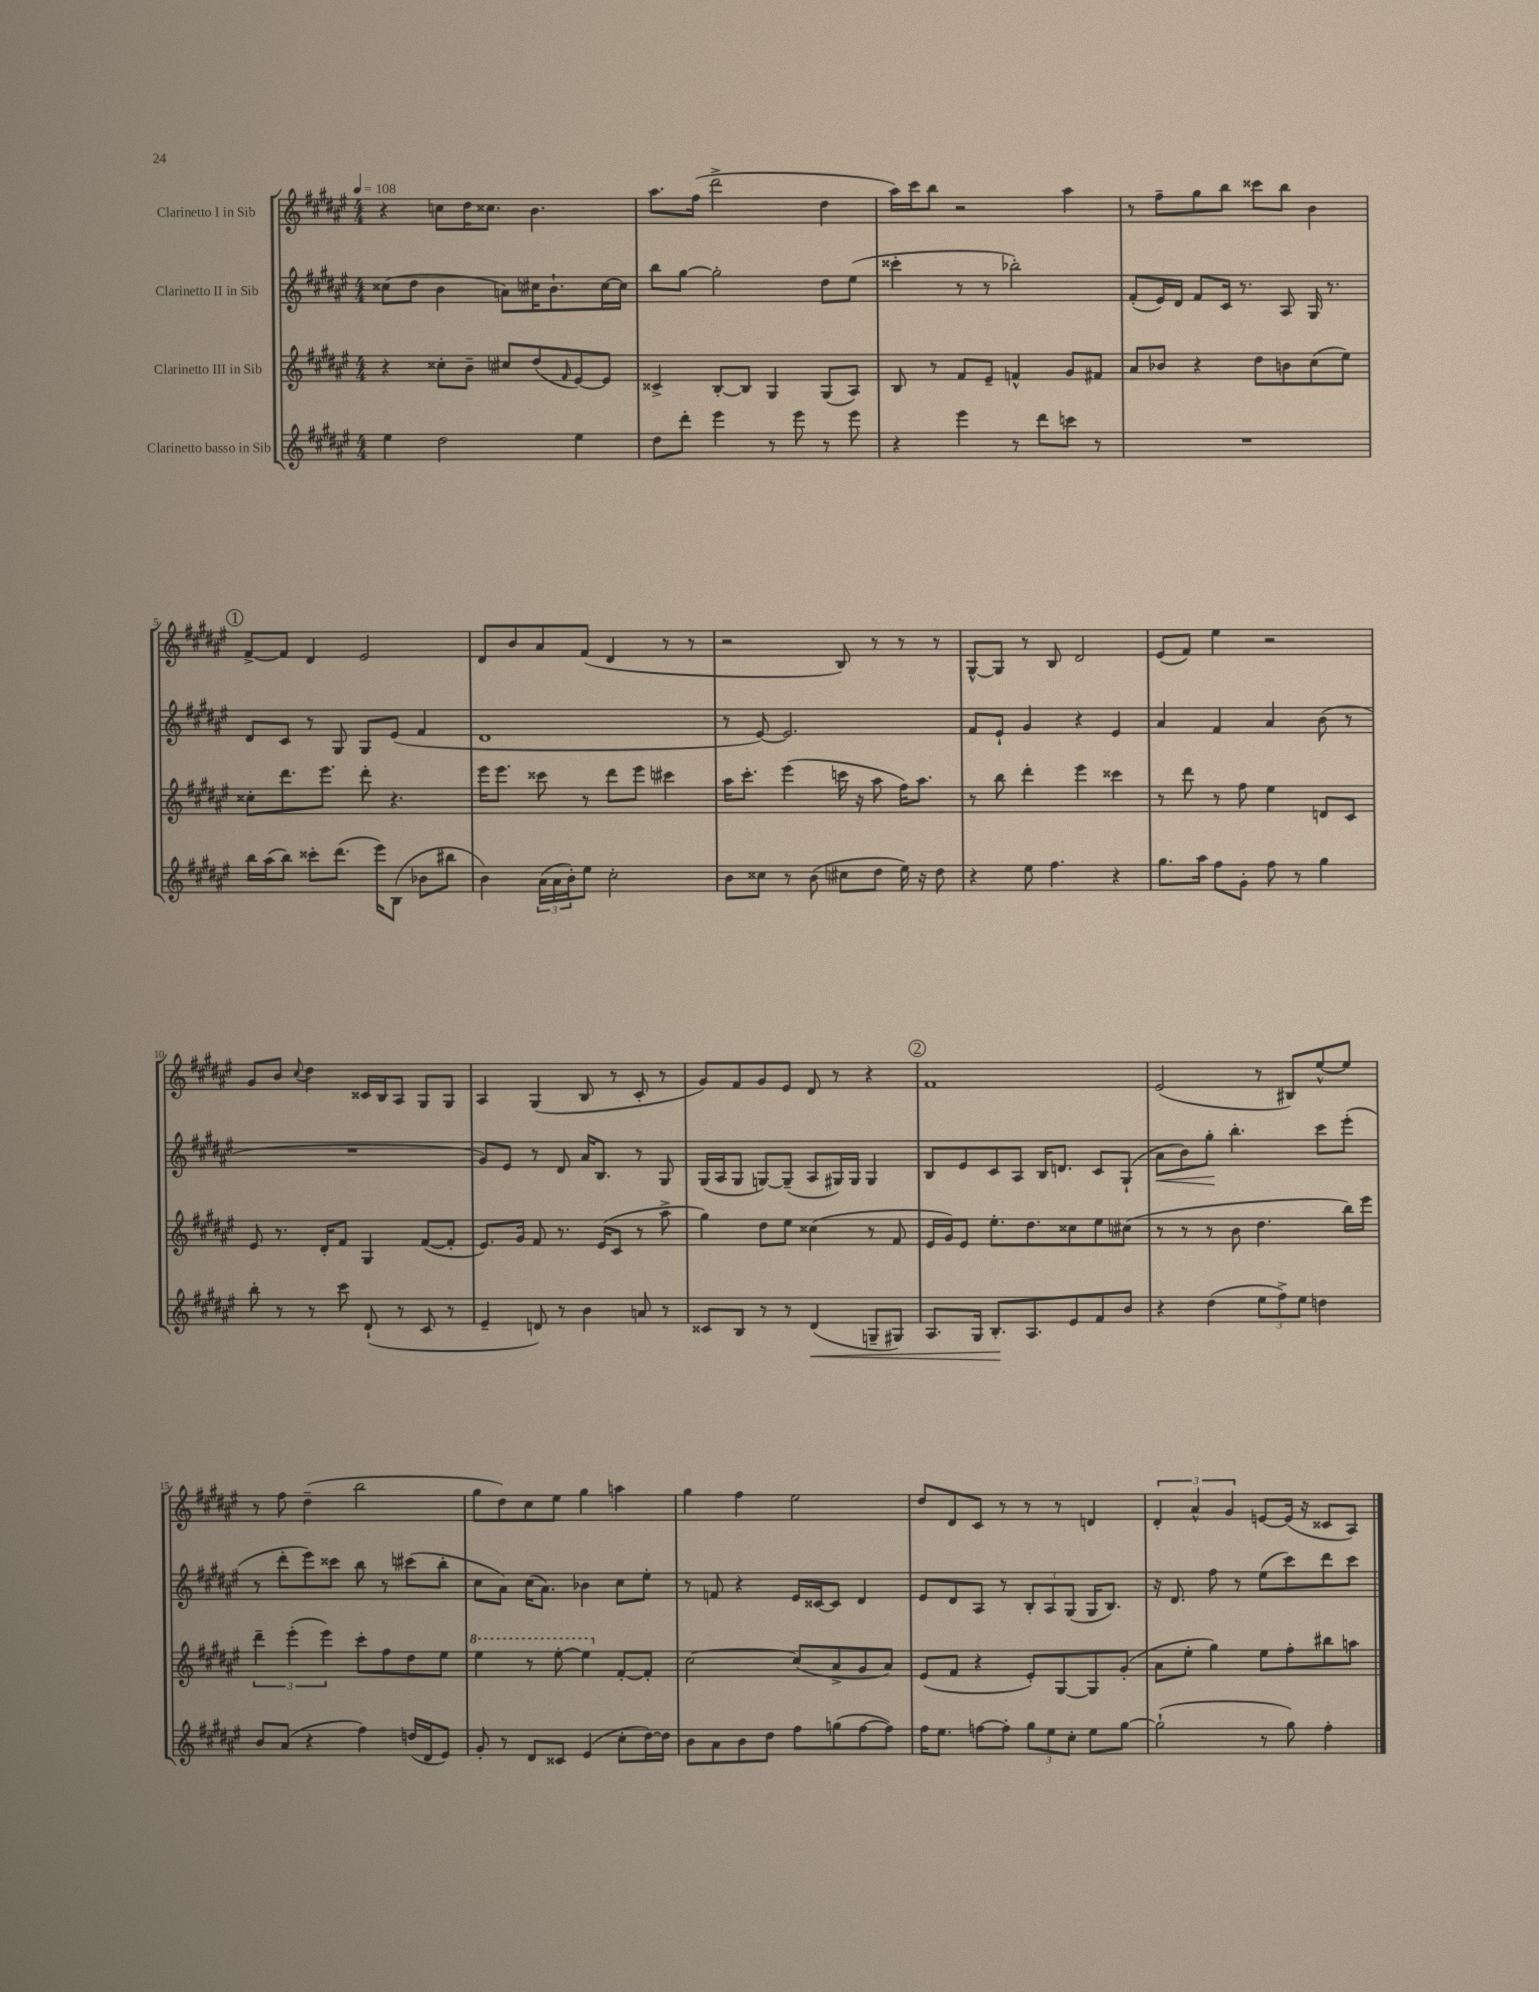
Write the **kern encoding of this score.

**kern	**kern	**kern	**kern
*staff4	*staff3	*staff2	*staff1
*clefG2	*clefG2	*clefG2	*clefG2
*k[f#c#g#d#a#e#]	*k[f#c#g#d#a#e#]	*k[f#c#g#d#a#e#]	*k[f#c#g#d#a#e#]
*M4/4	*M4/4	*M4/4	*M4/4
*MM108	*MM108	*MM108	*MM108
4ee#	4r	(8cc##	4r
.	.	8dd#	.
2dd#	8cc##'	4b	8cc
.	8b~	.	16dd#
.	.	.	8.cc##
.	8cc#	8a)	.
.	(8dd#	16cc#	4.b
.	.	8.b`	.
.	16qqf#	.	.
4ee#	[8e#)	.	.
.	8e#]	[16cc#	.
.	.	16cc#]	.
=	=	=	=
8dd#	4c##^	8bb	8.aa#
8ddd#'	.	[8gg#	.
.	.	.	(16ff#
4eee#	[8B'	2gg#']	2ddd#^
.	8B]	.	.
8r	4G#	.	.
8eee#	.	.	.
8r	(8G#	8dd#	4dd#
8eee#	8A#)	(8ee#	.
=	=	=	=
4r	8B	4ccc##'	16aa#)
.	.	.	16ccc#
.	8r	.	8bb
4eee#	8f#	8r	2r
.	8e#~	8r	.
8r	4f^^	2bb-')	.
8ddd#	.	.	.
8ccc	8g#	.	4aa#
8r	8f#	.	.
=	=	=	=
1r	8a#	(8f#'	8r
.	8b-	16e#)	8ff#~
.	.	16d#	.
.	4r	8f#	8gg#
.	.	16c#	8bb
.	.	8.r	.
.	8dd#	.	8ccc##
.	8b	8A#	8bb
.	(8cc#	16G#	4b
.	.	8.r	.
.	8ee#)	.	.
=	=	=	=
16bb	8cc##'	8d#	[8f#^
(16aa#	.	.	.
8bb)	8.ddd#	8c#	8f#]
8ccc##'	.	8r	4d#
.	8.eee#	.	.
(8.ddd#	.	8G#	.
.	8ddd#'	8G#	2e#
16eee#)	.	.	.
(8B	4.r	(8e#	.
8b-	.	4f#	.
8bb#	.	.	.
=	=	=	=
4b)	16eee#	1d#	8d#
.	8.eee#	.	.
.	.	.	8b
(24a#	8ccc##	.	8a#
24a#	.	.	.
24b')	.	.	.
8ee#	8r	.	(8f#
2cc#'	8ddd#	.	4d#
.	8eee#	.	.
.	4ccc#	.	8r
.	.	.	8r
=	=	=	=
8b	16aa#	8r	2r
.	8.ccc#'	.	.
8cc##	.	[8e#)	.
8r	(4eee#	2.e#]	.
(8b	.	.	.
8cc#	16ccc	.	8B)
.	16r	.	.
8dd#	8aa#	.	8r
16ee#)	16ff#)	.	8r
16r	8.aa#	.	.
8dd#	.	.	8r
=	=	=	=
4r	8r	8f#	[8G#^^
.	8bb	8e#`	8G#]
8ee#	4ddd#'	4g#	8r
4.ff#	.	.	8B
.	4eee#	4r	2d#
4r	4ccc##	4e#	.
=	=	=	=
8.gg#	8r	4a#	(8e#
.	8ddd#	.	8f#)
16aa#	.	.	.
8ff#	8r	4f#	4ee#
8g#'	8ff#	.	.
8ff#	4ee#	4a#	2r
8r	.	.	.
4gg#	8d	(8b	.
.	8c#	8r	.
=	=	=	=
8bb'	8e#	1r	8g#
8r	8.r	.	8b
.	.	.	8qqcc#
8r	.	.	4dd#
.	16d#'	.	.
8ccc#	8f#	.	.
(8d#`	4G#	.	16c##
.	.	.	16B
8r	.	.	8A#
8c#	([8f#	.	8G#
8r	8f#']	.	8G#
=	=	=	=
4e#~	8.e#)	8g#)	4A#
.	.	8e#	.
.	16g#	.	.
8d)	8f#	8r	(4G#
8r	8.r	8d#	.
4b	.	16a#	8B
.	(16e#	8.B	.
.	8c#	.	8r
8a	8r	8r	8c#'
8r	8aa#^	8G#	8r
=	=	=	=
8c##	4gg#)	(16G#	8g#)
.	.	16A#	.
8B	.	8G#	8f#
8r	8dd#	[8G)	8g#
8r	8ee#	(8G~]	8e#
(4d#	(4cc##	8A#	8d#
.	.	16G#)	8r
.	.	16G#	.
8G~	8r	4G#	4r
8G#)	8f#	.	.
=	=	=	=
8.A#	16e#	8B	1f#
.	16g#)	.	.
.	8e#	8e#	.
16G#	.	.	.
8.B'	8.ee#'	8c#	.
.	.	8A#	.
8.A#	8.dd#	.	.
.	.	16B	.
.	.	8.d	.
8e#	8cc##	.	.
8f#	8ee#	8c#	.
8b	(8cc#	(8G#`	.
=	=	=	=
4r	8r	8a#	(2e#
.	8r	8b)	.
(4dd#	8r	8gg#'	.
.	8b	4.bb'	.
12ee#	4.dd#	.	8r
12ff#^)	.	.	.
.	.	.	8B#)
12ee#	.	.	.
4dd	.	8ccc#	[8ee#^^
.	16bb)	(8eee#'	8ee#]
.	16eee#	.	.
=	=	=	=
8b	6ddd#~	8r	8r
(8a#	.	8ddd#'	8ff#
.	(6eee#'	.	.
4r	.	8eee#)	(4dd#~
.	6eee#)	.	.
.	.	8ccc##	.
4ff#)	8ccc#'	8bb	2bb
.	8ff#	8r	.
(16dd	8dd#	(8ccc#	.
16d#	.	.	.
8e#)	8ee#	8bb'	.
=	=	=	=
8g#'	4eee#	8cc#	8gg#
8r	.	8a#)	8dd#)
8d#	8r	(16cc#	8cc#
.	.	8.a#)	.
8c##	[8eee#'	.	8ee#
(4e#	4eee#]	4b-	4gg#
8cc#'	[8f#'	8cc#	4aa
[16dd#)	8f#']	8ee#'	.
16dd#]	.	.	.
=	=	=	=
8b	[2cc#	8r	4gg#
8a#	.	8f	.
8b	.	4r	4ff#
8dd#	.	.	.
8ff#	(8cc#]	16e#	2ee#
.	.	[16c##	.
(8gg	8a#^	8c##]	.
[8ff#	8g#	4d#	.
8ff#])	8a#)	.	.
=	=	=	=
16ff#	(8e#	8e#	8dd#
8.ee#	.	.	.
.	8f#	8d#	8d#
[8ff	4r	8A#	8c#
8ff']	.	8r	8r
12gg#	8e#')	12B'	8r
12ee#	.	12A#	.
.	[8G#	.	8r
12cc#'	.	(12G#	.
8ee#	8G#]	16G#	4d
.	.	8.B)	.
[8gg#	(8g#'	.	.
=	=	=	=
(2gg#`]	8a#	16r	6d#'
.	.	8.d#	.
.	8ee#'	.	.
.	.	.	6a#^^
.	4gg#)	8ff#	.
.	.	.	6g#
.	.	8r	.
8r	8ee#	(8ee#	[8e
8gg#)	8ff#'	8ccc#)	(16e]
.	.	.	16r
4ff#'	8bb#	8ddd#	8c##
.	8aa	8ccc#	8A#)
==	==	==	==
*-	*-	*-	*-
